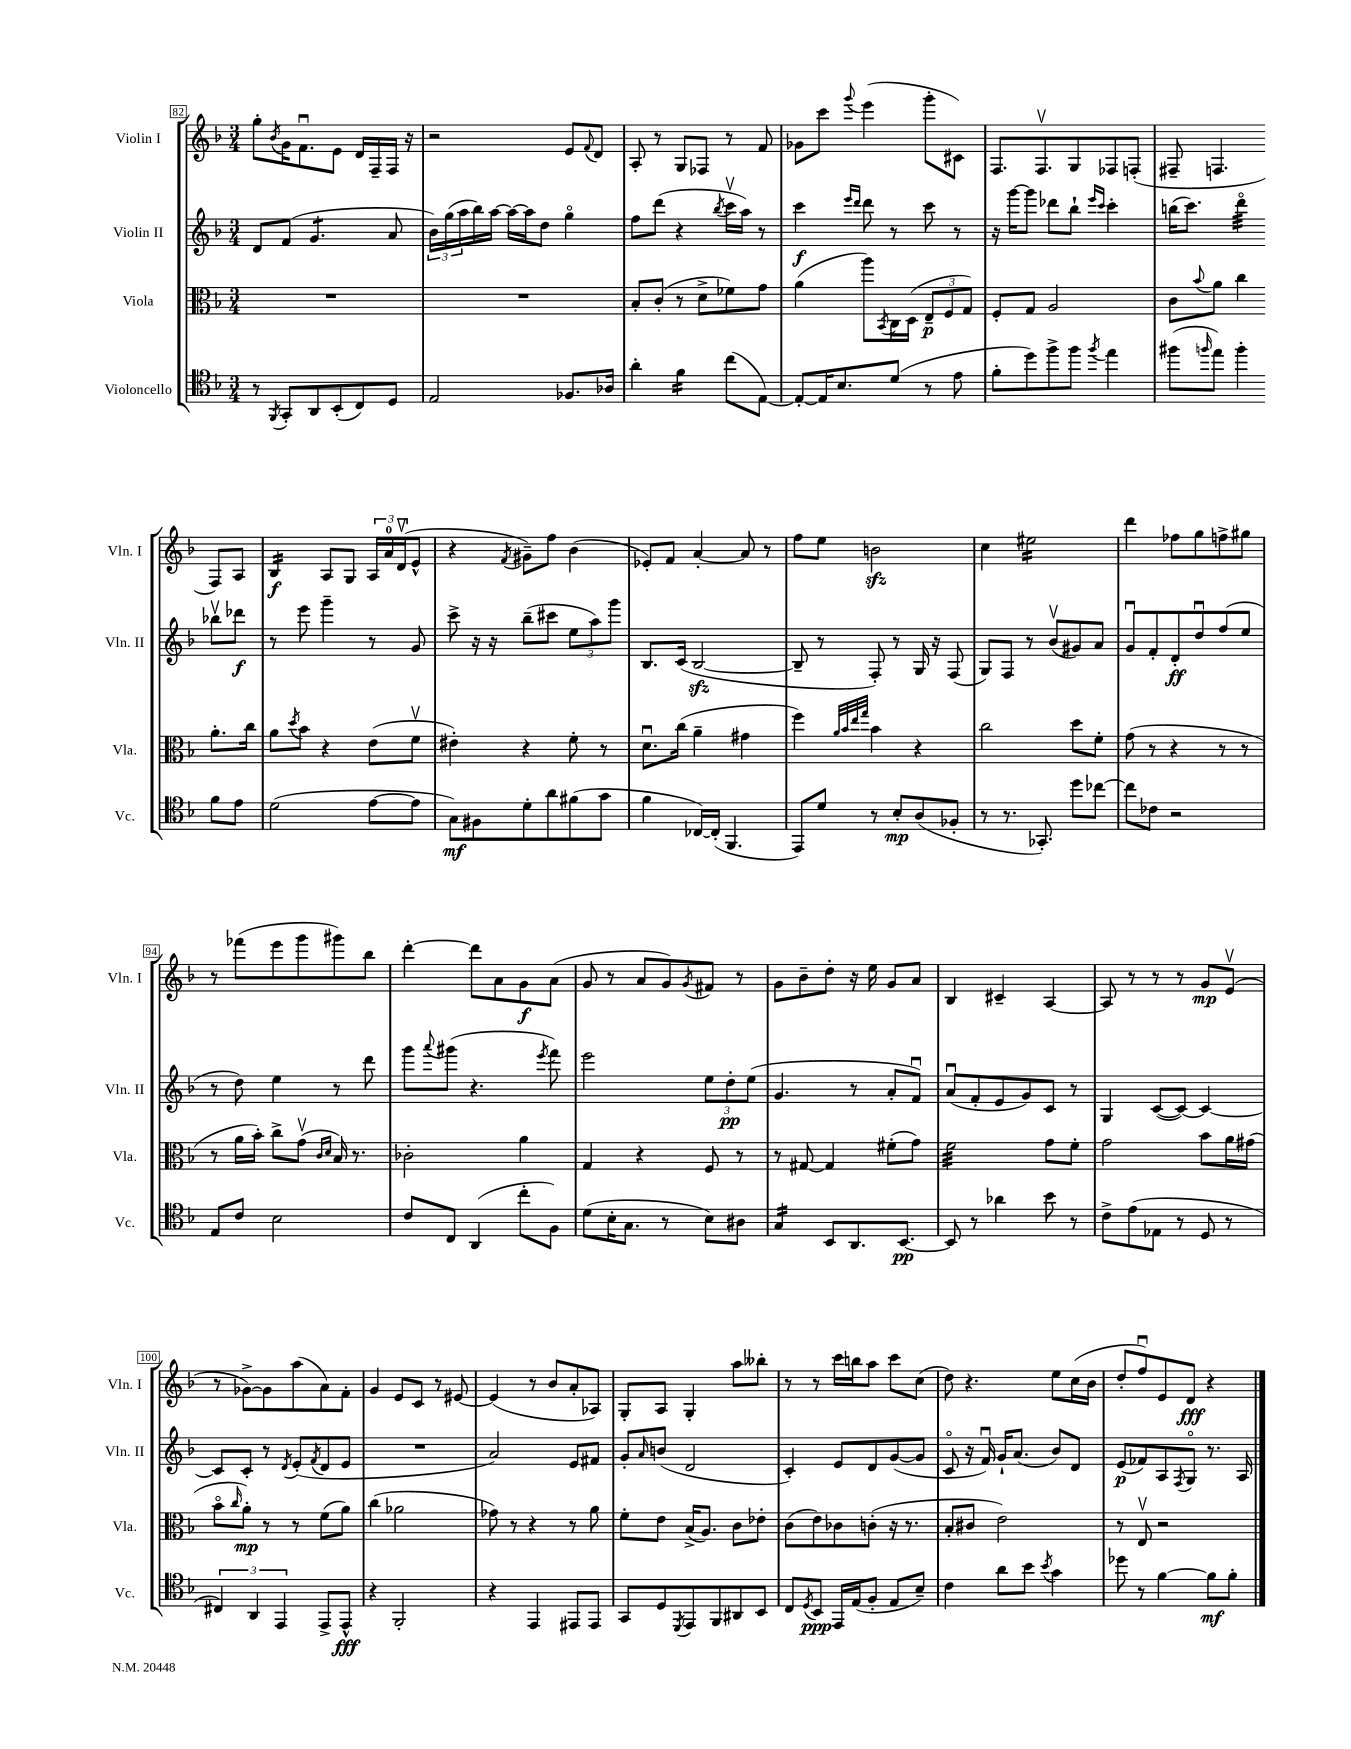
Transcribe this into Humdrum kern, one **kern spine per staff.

**kern	**kern	**kern	**kern
*staff4	*staff3	*staff2	*staff1
*clefC4	*clefC3	*clefG2	*clefG2
*k[b-]	*k[b-]	*k[b-]	*k[b-]
*M3/4	*M3/4	*M3/4	*M3/4
8r	2.r	8d	8gg'
8qFF	.	.	8qb-
8GG'	.	(8f	16g
.	.	.	8.fu
8AA	.	4.g	.
(8BB-'	.	.	8e
8C)	.	.	16d
.	.	.	16F~
8D	.	8a	16F
.	.	.	16r
=	=	=	=
2E	2.r	24b-)	2r
.	.	(24gg	.
.	.	24aa	.
.	.	16bb-)	.
.	.	[16aa	.
.	.	16aa_	.
.	.	16aa]	.
.	.	8dd	.
8.F-	.	4ggo	8e
.	.	.	8qqf
.	.	.	8d
16A-	.	.	.
=	=	=	=
4a'	8B-'	8ff	8A'
.	(8c'	(8ddd	8r
4f	8r	4r	8G
.	8d^	.	8F-
.	.	8qbb-	.
(8cc	8f-)	16cccv	8r
.	.	16aa)	.
[8E)	8g	8r	8f
=	=	=	=
8E'_	(4a	4ccc	8g-
16E]	.	.	8ccc
8.B-	.	.	.
.	.	16qqeee	.
.	.	16qqddd	8qqggg
.	8aa)	8ddd	(4eee
.	8qBB-	.	.
(8d	16C	8r	.
.	(16D	.	.
8r	12E~	8ccc	8ggg'
.	12F	.	.
8e	.	8r	8c#)
.	12G)	.	.
=	=	=	=
8f'	8F'	16r	8.F
.	.	[16ggg	.
8dd)	8G	8ggg]	.
.	.	.	8.Fv
8ff^	2A	8ddd-	.
8ff	.	8bb-`	8G
.	.	16qqeee	.
8qff	.	16qqccc	.
4ee	.	4ccc'	8F-
.	.	.	(8F'
=	=	=	=
(8ff#	8c	(16bb	8F#~
.	.	8.ccc)	.
16qqff	8qqb-	.	.
8ee)	8a	.	4.F
4ff'	4cc	4dddo	.
8f	8.a'	8bb-v	8F)
8e	.	8ddd-	8A
.	16cc	.	.
=	=	=	=
(2d	8a	8r	4B-
.	8qdd	.	.
.	8b-	8eee	.
.	4r	4ggg~	8A
.	.	.	8G
[8e	(8e	8r	24A
.	.	.	24a
.	.	.	(24dv
8e]	8fv	8g	8e^^
=	=	=	=
8G)	4e#')	8ccc^	4r
8F#	.	16r	.
.	.	16r	.
.	.	.	8qf
8d'	4r	(8bb-~	8g#~)
8a	.	8ccc#	8ff
(8f#	8f'	12ee	(4b-
.	.	12aa)	.
8g	8r	.	.
.	.	12ggg	.
=	=	=	=
4f	8.du	8.B-	8e-')
.	.	.	8f
.	(16cc	(16c	.
[16C-)	4a~	[2B-	[4a'
(16C-']	.	.	.
4.FF	.	.	.
.	4g#	.	8a]
.	.	.	8r
=	=	=	=
8EE)	4ff)	8B-~]	8ff
8d	.	8r	8ee
.	32qqa	.	.
.	32qqb-	.	.
.	32qqee	.	.
.	32qqgg	.	.
8r	4b-	8F')	2b
8B-'	.	8r	.
(8A	4r	16G	.
.	.	16r	.
8F-'	.	(8F	.
=	=	=	=
8r	2cc	8G)	4cc
8.r	.	8F	.
.	.	8r	2ee#
8.GG-')	.	.	.
.	.	(8b-v	.
8dd	8dd	8g#)	.
[8cc-	8f'	8a	.
=	=	=	=
8cc-]	(8g	8gu	4ddd
8c-	8r	8f'	.
2r	4r	8d'	8ff-
.	.	8ddu	8gg
.	8r	(8ff	8ff^
.	8r	8ee	8gg#
=	=	=	=
8E	8r	8r	8r
8c	16a	8dd)	(8fff-
.	16b-')	.	.
2B-	8cc^	4ee	8eee
.	(8gv	.	8ggg
.	16qqc	.	.
.	16qqd	.	.
.	16B-)	8r	8ggg#)
.	8.r	.	.
.	.	8ddd	8bb-
=	=	=	=
8c	2c-'	8ggg	[4ddd'
.	.	8qqaaa	.
8C	.	(8ggg#	.
(4AA	.	4.r	8ddd]
.	.	.	8a
8cc'	4a	.	8g
.	.	8qeee	.
8F)	.	8fff)	(8a
=	=	=	=
(8d	4G	2eee	8g
16B-'	.	.	8r
8.G	.	.	.
.	4r	.	8a
8r	.	.	8g)
.	.	.	8qg
8B-)	8F	12ee	8f#
.	.	12dd'	.
8A#	8r	.	8r
.	.	(12ee	.
=	=	=	=
4G	8r	4.g	8g
.	[8G#	.	8b-~
8BB-	4G#]	.	8dd'
8.AA	.	8r	16r
.	.	.	16ee
.	(8f#'	8a'	8g
[8.BB-	.	.	.
.	8g)	8fu)	8a
=	=	=	=
8BB-]	2f	(8au	4B-
8r	.	8f'	.
4a-	.	8e	4c#~
.	.	8g)	.
8b-	8g	8c	[4A
8r	8f'	8r	.
=	=	=	=
8c^	2g	4G	8A]
(8e	.	.	8r
8E-	.	([8c	8r
8r	.	8c_)	8r
8D	8b-	4c_	8g
8r	16a	.	(8ev
.	(16g#	.	.
=	=	=	=
6C#)	8b-o	8c]	8r
.	16qqcc	.	.
.	8a')	8c'	[8g-^)
6AA	.	.	.
.	8r	8r	8g-]
6EE	.	.	.
.	.	8qd	.
.	8r	(8e'	(8aa
.	.	8qf	.
8EE^	(8f	8d	8a)
8EE^^	8a)	8e	8f'
=	=	=	=
4r	(4cc	2.r	4g
2FF'	2a-	.	8e
.	.	.	8c
.	.	.	8r
.	.	.	[8e#
=	=	=	=
4r	8g-)	2a)	(4e#]
.	8r	.	.
4EE	4r	.	8r
.	.	.	8b-
8EE#	8r	8e	8a'
8EE#	8a	8f#	8A-)
=	=	=	=
8GG	8f'	8g'	8G'
.	.	16qqa	.
8D	8e	(8b	8A
8qDD	.	.	.
8EE	(16B-^	2d	4G'
.	8.A)	.	.
8FF	.	.	.
8AA#	8c	.	8aa
8BB-	8e-'	.	8bb--'
=	=	=	=
8C	(8c	4c')	8r
8qD	.	.	.
8BB-	8e)	.	8r
16EE	8c-	8e	16ccc
(16E	.	.	16bb
8F'	(8c'	8d	8aa
8E	16r	([8g	8ccc
.	8.r	.	.
8B-~)	.	8g]	(8cc
=	=	=	=
4c	8B-'	8co	8dd)
.	8c#	16r	4.r
.	.	16fu)	.
8a	2e)	16g`	.
.	.	(8.a	.
8b-	.	.	.
8qb-	.	.	.
4g	.	8b-)	8ee
.	.	8d	(16cc
.	.	.	16b-
=	=	=	=
8dd-	8r	(8e	8dd'
8r	8Ev	8f-)	8ffu)
[4f	2r	8A	8e
.	.	8qF	.
.	.	8Go	8d
8f]	.	8.r	4r
8f'	.	.	.
.	.	16A	.
==	==	==	==
*-	*-	*-	*-
